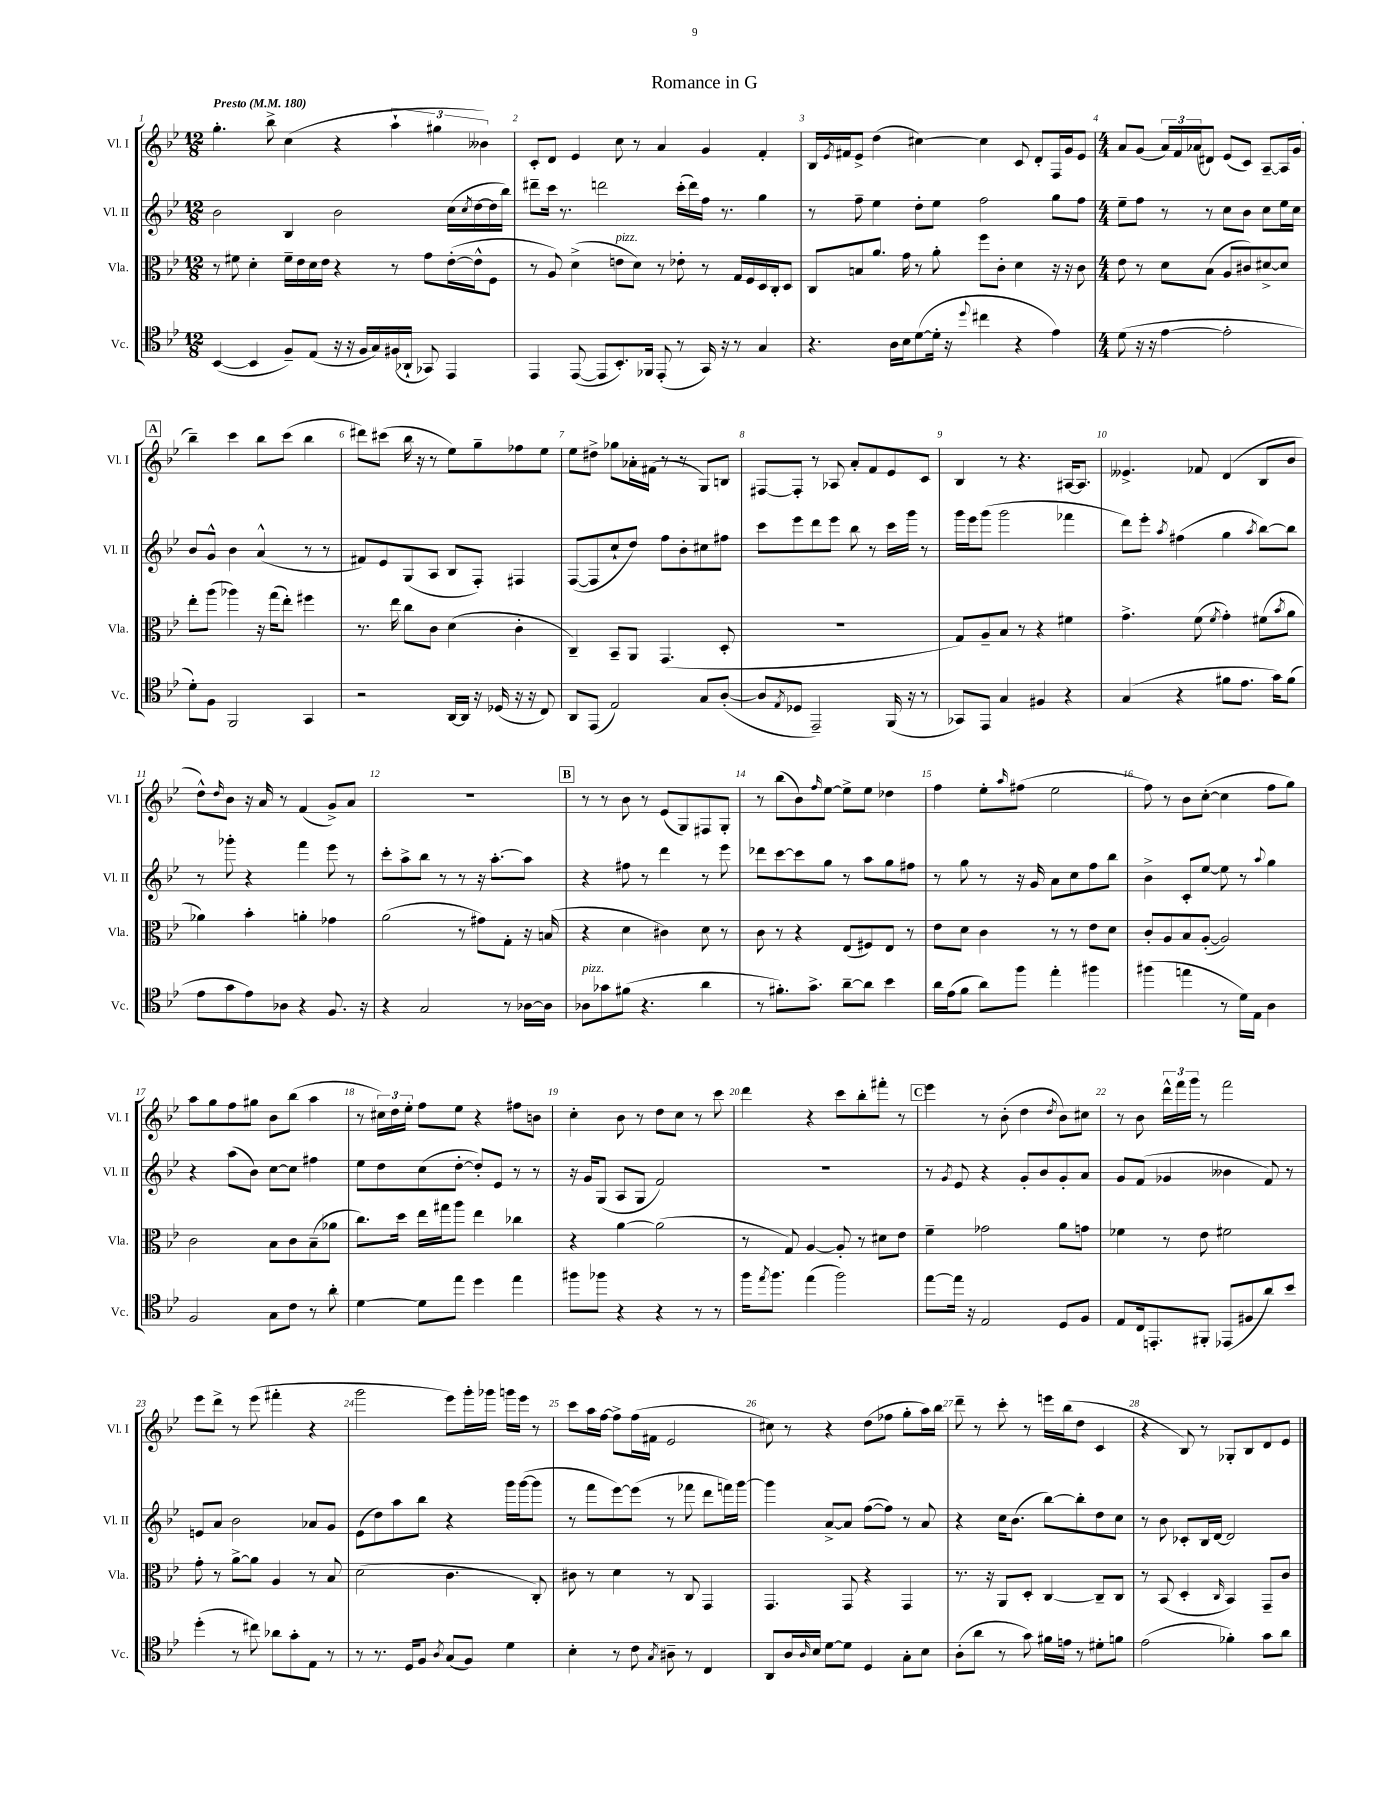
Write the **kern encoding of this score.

**kern	**kern	**kern	**kern
*staff4	*staff3	*staff2	*staff1
*clefC4	*clefC3	*clefG2	*clefG2
*k[b-e-]	*k[b-e-]	*k[b-e-]	*k[b-e-]
*M12/8	*M12/8	*M12/8	*M12/8
*MM180	*MM180	*MM180	*MM180
([4BB-	8r	2b-	4.gg'
.	8f#	.	.
4BB-]	4d'	.	.
.	.	.	8bb-^
8F~)	16f#~	4B-	(4cc
.	16e-	.	.
(8E-	16d	.	.
.	16e-	.	.
16r	4r	2b-	4r
16r	.	.	.
16F	.	.	.
16G)	.	.	.
(16F#	8r	.	6aa`
16AA-`	.	.	.
8GG-)	8g	.	.
.	.	.	6gg#
4EE-	([16e-'	(16cc	.
.	.	8qcc	.
.	16e-^^]	[16dd	.
.	.	.	6b--)
.	8F	16dd]	.
.	.	16bb-)	.
=	=	=	=
4EE-	8r	8ddd#~	8c'
.	8A)	16ccc	8d
.	.	8.r	.
([8EE-	(4d^	.	4e-
8EE-]	.	2ddd	.
8.BB-')	8e	.	8cc
.	8d)	.	8r
16FF-	.	.	.
(8EE-'	8r	.	4a
8r	8e-'	(16ccc'	.
.	.	16ddd)	.
16GG)	8r	16ff	4g
16r	.	8.r	.
8r	16G	.	.
.	16F	.	.
4G	16D	4gg	4f'
.	16C'	.	.
.	8D	.	.
=	=	=	=
4.r	8C	8r	16B-
.	.	.	8qe-
.	.	.	16f#
.	8B	8ff~	8e-^
.	8.a	4ee-	(4dd
16A	.	.	.
16B-	16g	.	.
([8d	8r	8dd'	[4cc#)
16d']	8a'	8ee-	.
16r	.	.	.
8qqdd	.	.	.
4cc#	8ff	2ff	4cc#]
.	8c'	.	.
4r	4d	.	8c
.	.	.	8d'
4e-)	16r	8gg	16F
.	16r	.	16g
.	8c	8ff	8e-
=	=	=	=
*M4/4	*M4/4	*M4/4	*M4/4
(8d	8e-	8ee-~	8a
16r	8r	8ff	(8g
16r	.	.	.
[4e-	8d	8r	24a)
.	.	.	24f
.	.	.	(24a-
.	(8B-	8r	8d#)
2e-']	8A	8cc	(8e-
.	8c#)	8b-	8c)
.	[8d#^	8cc	[8A~
.	8d#]	16ee-	16A]
.	.	16cc	(16g
=	=	=	=
8d')	8ee-'	8b-	4bb-~)
8F	(8aa	8g^^	.
2FF	4aa-)	4b-	4ccc
.	16r	(4a^^	8bb-
.	(16gg	.	.
.	8ee-')	.	(8ccc
4GG	4ff#	8r	4bb-
.	.	8r	.
=	=	=	=
2r	8.r	8f#)	8ddd#)
.	.	8e-	(8ccc#
.	16ee-	.	.
.	8cc	(8G	16bb-
.	.	.	16r
.	8c	8A	8r
[16AA	(4d	8B-	8ee-)
16AA]	.	.	.
16r	.	8F')	8gg~
(16D-	.	.	.
16r	4c'	4F#	8ff-
16r	.	.	.
8C)	.	.	8ee-
=	=	=	=
8AA	4C~)	([8F	8ee-
(8EE-	.	8F]	8dd#^
2E-)	8BB-~	8cc`	8gg-
.	8AA	8dd)	16a-'
.	.	.	(16f#
.	(4.GG	8ff	8r
.	.	8b-'	8r
8G	.	8cc#	8G)
([8A'	8D'	8ff#	8B
=	=	=	=
8A]	1r	8ccc	[8F#
8qE-	.	.	.
8D-	.	8eee-	8F#']
2EE-~)	.	8ddd	8r
.	.	8eee-	8A-
.	.	8bb-	8a'
.	.	8r	8f
(16FF	.	16ccc	8e-
16r	.	16ggg	.
8r	.	8r	8c
=	=	=	=
8GG-)	8G)	16ggg	4B-
.	.	16eee-	.
8EE-	8A~	(8ggg	.
4G	8B-	2ggg	8r
.	8r	.	4.r
4F#	4r	.	.
4r	4f#	4fff-	[16A#
.	.	.	8.A#]
=	=	=	=
(4G	4.g^	8ddd)	4.e--^
.	.	8eee-'	.
.	.	8qaa	.
4r	.	(4ff#	.
.	(8f	.	8f-
.	8qf	.	.
8f#	4g')	4gg	(4d
8.e-	.	.	.
.	.	8qaa	.
.	(8f#	[8bb-)	8B-
16g)	.	.	.
.	8qb-	.	.
(8f#	8a	8bb-]	8b-
=	=	=	=
8e-	4a-)	8r	8dd^^)
.	.	.	16qqdd
8g	.	8ggg-'	8b-
8e-)	4b-'	4r	16r
.	.	.	16a
8A-	.	.	8r
4r	4a'	4fff	(4f
8.F	4g-	8eee-	8g^)
.	.	8r	8a
16r	.	.	.
=	=	=	=
4r	(2a	8ccc'	1r
.	.	8aa^	.
2G	.	8bb-	.
.	.	8r	.
.	8r	8r	.
.	8g#)	16r	.
.	.	[8.aa'	.
8r	8G'	.	.
[16A-	16r	8aa]	.
16A-]	(16B	.	.
=	=	=	=
8A-	4r	4r	8r
8g-	.	.	8r
(8f#	4d	8ff#	8b-
4.r	.	8r	8r
.	4c#)	4ddd	(8e-
.	.	.	8G)
4a	8d	8r	8F#
.	8r	8eee-	8G'
=	=	=	=
8r	8c	8ddd-	8r
8.f#')	8r	[8ccc	(8bb-
.	4r	8ccc]	8b-)
8.g^	.	.	.
.	.	.	16qqff
.	.	8gg	[8ee-
[8a~	(8E-	8r	8ee-^]
8a]	8F#)	8aa	8ee-
4b-	8E-	8gg	4dd-
.	8r	8ff#	.
=	=	=	=
16a	8e-	8r	4ff
(16e-	.	.	.
8f	8d	8gg	.
8a)	4c	8r	8ee-'
.	.	.	16qqaa
8ff	.	16r	(8ff#
.	.	16g	.
4ee-'	8r	8a	2ee-
.	8r	8cc	.
4ff#	8e-	8ff	.
.	8d	8bb-	.
=	=	=	=
(4ff#	8c'	4b-^	8ff)
.	8A	.	8r
4ee	8B-	8c'	8b-
.	([8A'	[8ee-	([8cc'
8r	2A])	8ee-]	4cc]
16d)	.	8r	.
16E-	.	.	.
.	.	8qqaa	.
4A	.	4gg	8ff
.	.	.	8gg)
=	=	=	=
2F	2c	4r	8aa
.	.	.	8gg
.	.	(8aa	8ff
.	.	8b-)	8gg#
8G	8B-	[8cc	8b-
8c	8c	8cc]	(8bb-
8r	(8B-~	4ff#	4aa
8a'	8a-	.	.
=	=	=	=
[4d	8.cc)	8ee-	8r
.	.	8dd	24cc#)
.	.	.	24dd
.	16dd	.	.
.	.	.	24ee-'
8d]	16ee-	(8cc	8ff
.	16gg#	.	.
8ee-	8aa	[8dd'	8ee-
4dd	4ee-	8dd'])	4r
.	.	8e-	.
4ee-	4cc-	8r	8ff#
.	.	8r	8b
=	=	=	=
8ff#	4r	16r	4cc'
.	.	16g	.
8ff-	.	(8G	.
4r	[4a	8A	8b-
.	.	8G	8r
4r	(2a]	2f)	8dd
.	.	.	8cc
8r	.	.	8r
8r	.	.	8ccc
=	=	=	=
16ff	8r	1r	4ddd
8qee-	.	.	.
8.ff	.	.	.
.	8G)	.	.
(4ee-	[4A	.	4r
2ff)	8A']	.	8ccc
.	8r	.	8bb-'
.	8d#	.	8fff#'
.	8e-	.	8r
=	=	=	=
[8ee-	4f~	8r	4eee-
.	.	8qg	.
16ee-]	.	8e-	.
16r	.	.	.
2E-	2g-	4r	8r
.	.	.	(8b-'
.	.	8g'	4dd
.	.	8b-	.
.	.	.	8qdd
8D	8a	8g'	8b-)
8F	8g	8a	8cc#
=	=	=	=
8E-	4f-	8g	8r
16C	.	(8f	8b-
8.EE'	.	.	.
.	8r	4g-	24ddd^^
.	.	.	24fff
.	.	.	24ggg
8FF#'	8e-	.	8r
(8EE-	2f#	4b--	2fff
8F#	.	.	.
8a)	.	8f)	.
8b-	.	8r	.
=	=	=	=
(4dd'	8g'	8e	8eee-
.	8r	8a	8ddd^
8r	[8a^	2b-	8r
8cc#)	8a]	.	(8eee-
8a-	4A	.	4fff#'
8g'	.	.	.
8E-	8r	8a-	4r
8r	8B-	8g	.
=	=	=	=
8r	(2d	(8e-	2ggg
8.r	.	8dd)	.
.	.	8aa	.
16D	.	.	.
8F	.	8bb-	.
8qA	.	.	.
(8G	4.c	4r	8eee-)
8F)	.	.	16ggg'
.	.	.	16ggg-
4d	.	16ggg	16ggg
.	.	([16ggg	16eee-
.	8C')	8ggg]	8r
=	=	=	=
4B-'	8c#	8r	8ccc
.	8r	8fff	16aa
.	.	.	[16ff
8r	4d	[8eee-)	8ff^]
8c	.	(8eee-]	(16ff
.	.	.	16f#
8qG	.	.	.
8A#~	8r	8r	2e-
8r	8C	8fff-	.
4C	4GG	8ddd	.
.	.	16fff)	.
.	.	[16ggg	.
=	=	=	=
8AA	4.GG	4ggg]	8cc#)
16A	.	.	8r
16qqA	.	.	.
16B-	.	.	.
[8d	.	[8a^	4r
8d]	8GG	8a]	.
4D	4r	([8ff	(8dd
.	.	8ff])	8ff-
8G'	4GG	8r	8gg'
8B-	.	8a	16aa)
.	.	.	16bb-
=	=	=	=
(8A'	8.r	4r	8ddd~
8a	.	.	8r
.	16r	.	.
8r	8AA	16cc	8ccc'
.	.	(8.b-	.
8g)	8D'	.	8r
16f#	[4C	[8bb-)	16eee
16e	.	.	(16bb-
8r	.	8bb-']	8dd
8d#'	8C~]	8dd	4c
8f	8C	8cc	.
=	=	=	=
(2e-	8r	8r	4r
.	(8BB-	8b-	.
.	4D'	8c-'	8B-)
.	.	16B-	8r
.	.	[16d	.
.	16qqC	.	.
4f-')	4BB-)	2d]	8G-'
.	.	.	8B-
8g	8GG~	.	8d
8a	8c	.	8e-
==	==	==	==
*-	*-	*-	*-
